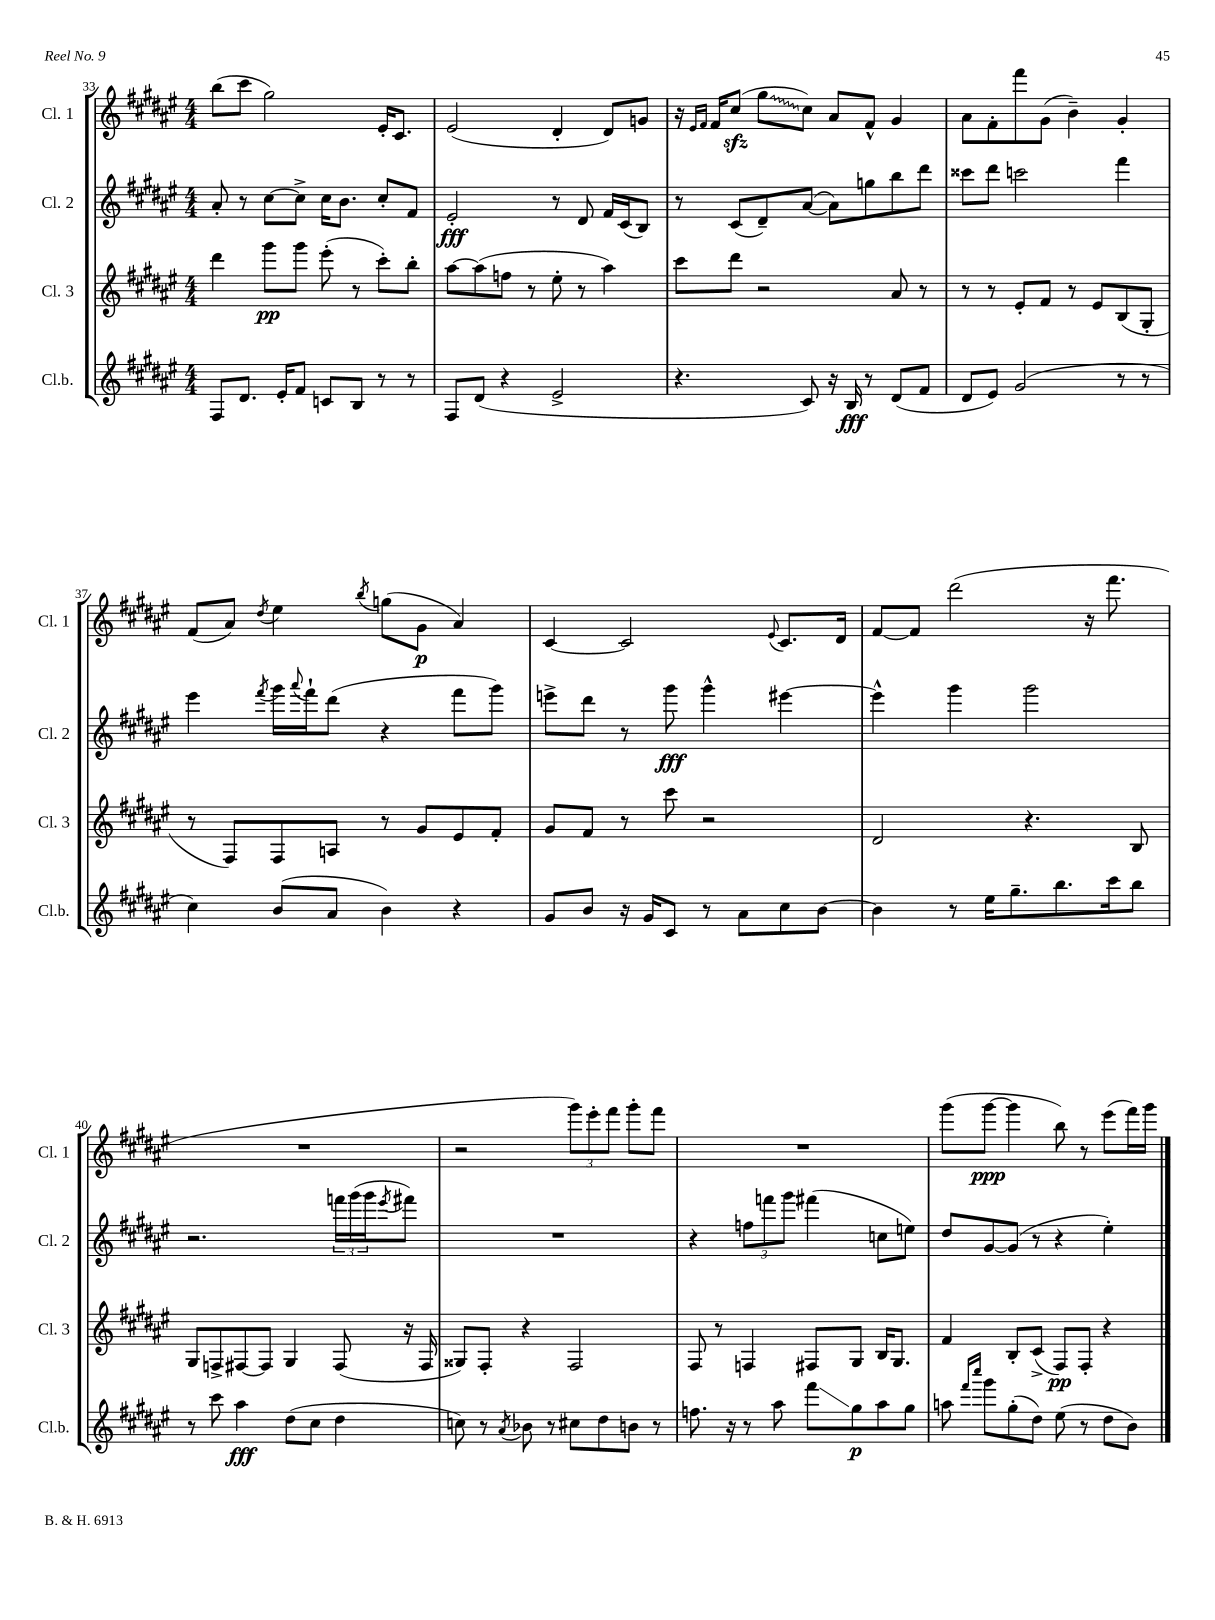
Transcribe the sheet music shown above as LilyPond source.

<<
\new StaffGroup <<
\new Staff = "s0" \with { instrumentName = "Cl. 1" shortInstrumentName = "Cl. 1" } {
    \clef treble \key fis \major \numericTimeSignature \time 4/4
    b''8( cis'''8 gis''2) eis'16-. cis'8. |
    eis'2( dis'4-. dis'8) g'8 |
    r16 \grace { eis'16 fis'16 } fis'16 cis''8\sfz( \once \override Glissando.style = #'zigzag gis''8\glissando cis''8) ais'8 fis'8-^ gis'4 |
    ais'8 fis'8-. fis'''8 gis'8( b'4--) gis'4-. |
    fis'8( ais'8) \acciaccatura { dis''8 } eis''4 \acciaccatura { b''8 } g''8( gis'8\p ais'4) |
    cis'4~ cis'2 \appoggiatura { eis'8 } cis'8. dis'16 |
    fis'8~ fis'8 dis'''2( r16 fis'''8. |
    R1 |
    r2 \tuplet 3/2 { gis'''8) eis'''8-. fis'''8 } gis'''8-. fis'''8 |
    R1 |
    gis'''8( gis'''8~\ppp gis'''4 b''8) r8 eis'''8( fis'''16) gis'''16 \bar "|." |
}
\new Staff = "s1" \with { instrumentName = "Cl. 2" shortInstrumentName = "Cl. 2" } {
    \clef treble \key fis \major \numericTimeSignature \time 4/4
    ais'8-. r8 cis''8~ cis''8-> cis''16 b'8. cis''8-. fis'8 |
    eis'2-.\fff r8 dis'8 fis'16 cis'16( b8) |
    r8 cis'8( dis'8--) ais'8~( ais'8) g''8 b''8 dis'''8 |
    cisis'''8 dis'''8 c'''2 fis'''4 |
    eis'''4 \acciaccatura { fis'''8 } gis'''16 \appoggiatura { ais'''8 } fis'''16-! dis'''8( r4 fis'''8 gis'''8) |
    e'''8-> dis'''8 r8 gis'''8\fff gis'''4-^ eis'''4~ |
    eis'''4-^ gis'''4 gis'''2 |
    r2. \tuplet 3/2 { f'''16 gis'''16( gis'''16 } \acciaccatura { eis'''8 } fis'''8) |
    R1 |
    r4 \tuplet 3/2 { f''8 f'''8 gis'''8 } fis'''4( c''8 e''8) |
    dis''8 gis'8~ gis'8( r8 r4 eis''4-.) \bar "|." |
}
\new Staff = "s2" \with { instrumentName = "Cl. 3" shortInstrumentName = "Cl. 3" } {
    \clef treble \key fis \major \numericTimeSignature \time 4/4
    dis'''4 gis'''8\pp gis'''8 eis'''8-.( r8 cis'''8-.) b''8-. |
    ais''8~ ais''8( f''8 r8 eis''8-. r8 ais''4) |
    cis'''8 dis'''8 r2 ais'8 r8 |
    r8 r8 eis'8-. fis'8 r8 eis'8 b8( gis8-. |
    r8 fis8) fis8 a8 r8 gis'8 eis'8 fis'8-. |
    gis'8 fis'8 r8 cis'''8 r2 |
    dis'2 r4. b8 |
    gis8 f8-> fis8~ fis8 gis4 fis8( r16 fis16 |
    gisis8) fis8-. r4 fis2 |
    fis8 r8 f4 fis8 gis8 b16 gis8. |
    fis'4 b8-. cis'8->( fis8\pp) fis8-. r4 \bar "|." |
}
\new Staff = "s3" \with { instrumentName = "Cl.b." shortInstrumentName = "Cl.b." } {
    \clef treble \key fis \major \numericTimeSignature \time 4/4
    fis8 dis'8. eis'16-. fis'8 c'8 b8 r8 r8 |
    fis8 dis'8( r4 eis'2-> |
    r4. cis'8) r16 b16\fff r8 dis'8( fis'8 |
    dis'8 eis'8) gis'2( r8 r8 |
    cis''4) b'8( ais'8 b'4) r4 |
    gis'8 b'8 r16 gis'16 cis'8 r8 ais'8 cis''8 b'8~ |
    b'4 r8 eis''16 gis''8.-- b''8. cis'''16 b''8 |
    r8 cis'''8 ais''4\fff dis''8( cis''8 dis''4 |
    c''8) r8 \acciaccatura { ais'8 } bes'8 r8 cis''8 dis''8 b'8 r8 |
    f''8. r16 r8 ais''8 fis'''8\glissando gis''8\p ais''8 gis''8 |
    a''8 \grace { fis'''16 cis''''16 } gis'''8 gis''8-.( dis''8) eis''8( r8 dis''8 b'8) \bar "|." |
}
>>
>>
\layout { \context { \Score currentBarNumber = #33 } }
